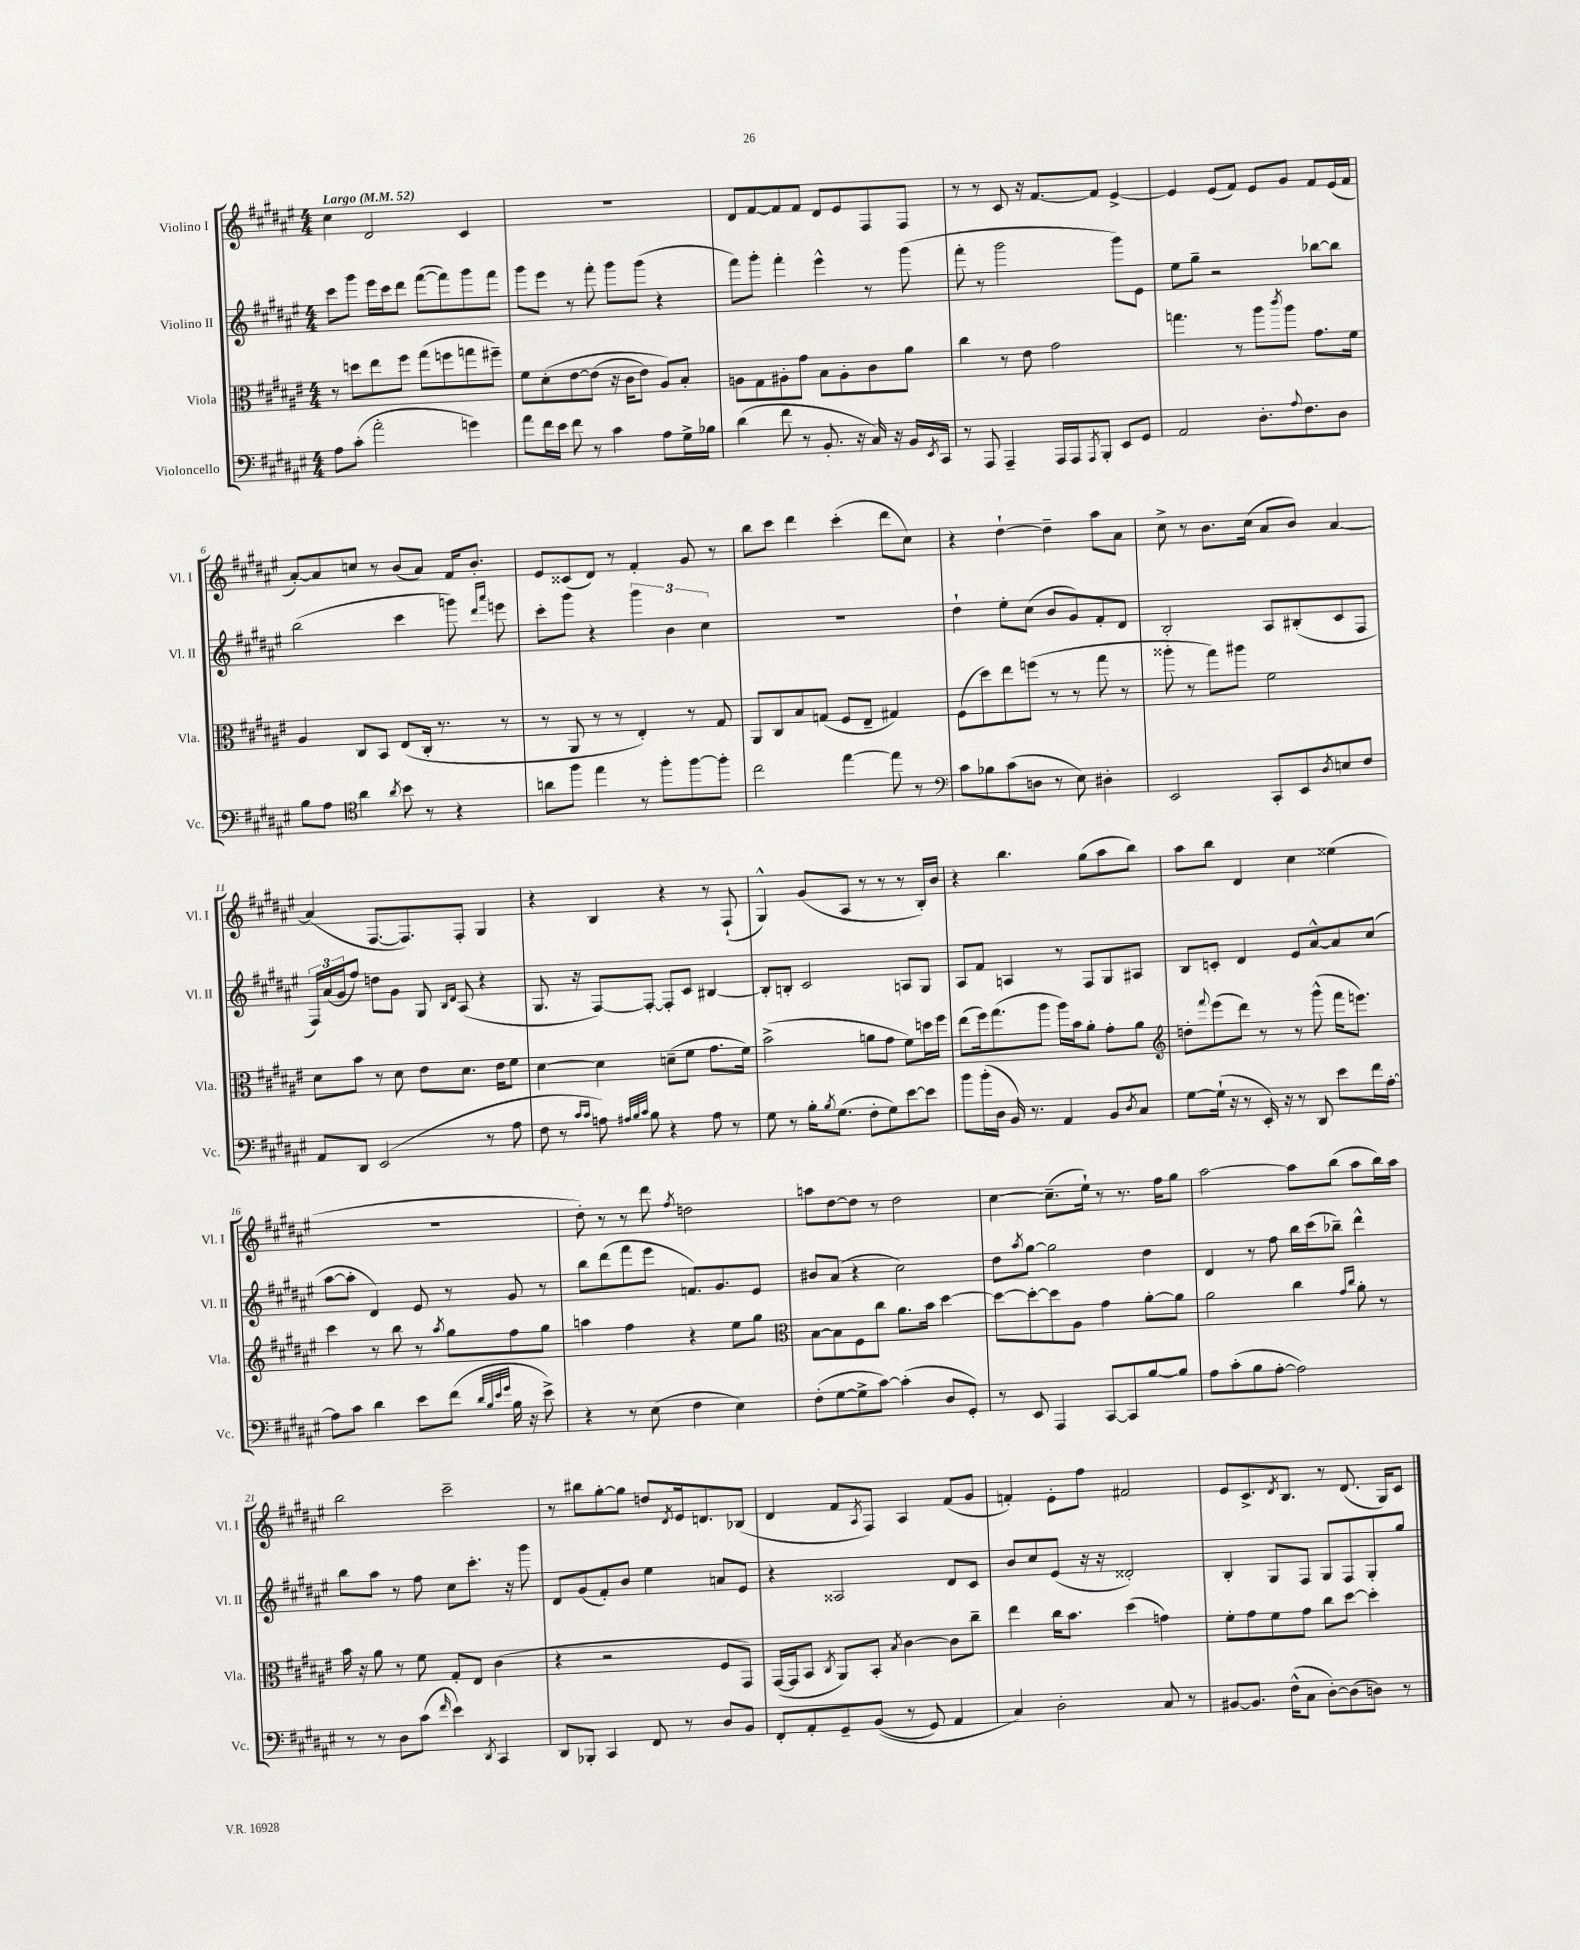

**kern	**kern	**kern	**kern
*staff4	*staff3	*staff2	*staff1
*clefF4	*clefC3	*clefG2	*clefG2
*k[f#c#g#d#a#e#]	*k[f#c#g#d#a#e#]	*k[f#c#g#d#a#e#]	*k[f#c#g#d#a#e#]
*M4/4	*M4/4	*M4/4	*M4/4
*MM52	*MM52	*MM52	*MM52
8A#	8r	8ccc#	4cc#
(8c#'	8dd	8ggg#	.
2a#'	8ee#	16eee#	2d#
.	.	16ccc#	.
.	8ff#	8ddd#	.
.	(8gg#	([8fff#	.
.	8ff	8fff#])	.
4g)	8gg	8ggg#	4c#
.	8ff#~)	8fff#	.
=	=	=	=
8a#	8f#	8ggg#	1r
16f#	&(8d#'	8eee#	.
16e#	.	.	.
8f#	[8e#	8r	.
8r	(8e#]	8fff#'	.
4c#	16r	8ggg#	.
.	16c#	.	.
.	8e#)	(8ggg#	.
8A#	8A#&)	4r	.
16G#^	8B'	.	.
16B-	.	.	.
=	=	=	=
(4d#	8A	8fff#)	8d#
.	8G#	8ggg#'	[8f#
8f#	8A#'	4fff#'	8f#]
8r	8g#	.	8f#
8.BB'	8B	4eee#^^	8d#
.	8A#'	.	8e#
16r	.	.	.
16C#)	8c#	8r	8F#
16r	.	.	.
16BB	8a#	(8ggg#	8F#
8qEE#	.	.	.
16CC#	.	.	.
=	=	=	=
8r	4cc#	8fff#'	8r
8AAA#	.	8r	8r
4AAA#~	8r	2ggg#	8c#
.	8e#	.	16r
.	.	.	[8.f#
16AAA#	2g#	.	.
16AAA#	.	.	.
8qAAA#	.	.	.
8BBB'	.	.	8f#]
8EE#	.	8ggg#)	[4e#^
8GG#	.	8e#	.
=	=	=	=
2AA#	4.gg	8ee#	4e#]
.	.	8gg#~	.
.	.	2r	(8e#
.	8r	.	8f#)
8.D#'	8aa#	.	8e#
.	8qccc#	.	.
.	8aa#	.	8g#
8qqA#	.	.	.
8.F#	.	.	.
.	8.g#	[8bb-	8f#
8D#	.	8bb-]	(16e#
.	16f#	.	16f#
=	=	=	=
8B	4A#	(2bb	[8a#')
8A#	.	.	8a#]
*clefC4	*	*	*
4a#	8C#	.	8cc
.	8BB	.	8r
8qa#	.	.	.
8b	(8E#	4ccc#	(8b
8r	16C#'	.	8a#)
.	8.r	.	.
4r	.	8ggg)	16f#
.	.	.	8.b'
.	.	16qqddd#	.
.	.	16qqaaa#	.
.	8r	8eee	.
=	=	=	=
8a	8r	8ccc#'	8e#
8ff#	8AA#	8ggg#	(8c##
4ee#	8r	4r	8d#)
.	8r	.	8r
8r	4E#')	6ggg#	4f#'
8ff#'	.	.	.
.	.	6b	.
[8ff#	8r	.	8g#
.	.	6cc#	.
8ff#']	8G#	.	8r
=	=	=	=
2cc#	8AA#	1r	8bb
.	8C#	.	8ccc#
.	8B	.	4ddd#
.	(8G	.	.
[4ee#	8F#	.	(4ccc#'
.	8E#~	.	.
8ee#]	4G#)	.	8ddd#
8r	.	.	8cc#)
=	=	=	=
*clefF4	*	*	*
8c#	(8F#	4dd#`	4r
8B-	8dd#)	.	.
(8c#	8ee#	8ee#'	[4dd#`
8D	(8ff	(8cc#	.
8r	8r	8b	4dd#~]
8E#)	8r	8g#)	.
4D#'	8gg#	8f#'	8aa#
.	8r	8d#	8a#
=	=	=	=
2EE#	8aa##'	2B'	8cc#^
.	8r	.	8r
.	8gg#)	.	8.b
.	8aa#	.	.
.	.	.	(16cc#
8CC#'	2f#	8A#	8a#
8EE#	.	(8B#'	8b)
8qD#	.	.	.
8E	.	8c#	[4a#
8F#	.	8F#	.
=	=	=	=
8AA#	8d#	24F#)	(4a#]
.	.	(24a#	.
.	.	24g#	.
8DD#	8b	8ff#)	.
(2EE#	8r	8dd	[8.F#
.	8d#	8g#	.
.	.	.	8.F#])
.	8e#	8G#	.
.	.	16qqB	.
.	.	16qqd#	.
.	8.d#	(8A#	8F#'
8r	.	4r	4G#
.	16e#	.	.
8A#	8f#	.	.
=	=	=	=
8F#	[4d#	8.G#	4r
8r	.	.	.
.	.	16r	.
16qqc#	.	.	.
16qqc#	.	.	.
8A)	4d#]	[8F#)	4B
32qqA#	.	.	.
32qqB	.	.	.
32qqc#	.	.	.
8B	.	8F#'_	.
4r	(8d~	8F#']	4r
.	8f#	8c#	.
8A#	8.g#	[4B#	8r
8r	.	.	(8F#`
.	16f#)	.	.
=	=	=	=
8G#	(2b^	8B#']	4G#^^)
8r	.	8B'	.
16B'	.	2c#	(8g#
8qB	.	.	.
(8.G#	.	.	.
.	.	.	8A#
8F#'	8a	.	8r
8G#)	8g#	.	8r
[8e#	8f#)	8A	8r
8e#]	16dd	8G#	16B')
.	16ff#	.	16b
=	=	=	=
8b	(8ee#	8A#	4r
(16b'	16ff#)	8f#	.
16D#	(8.gg#	.	.
16BB)	.	4A	4.bb
8.r	.	.	.
.	8aa#	.	.
4AA#	16aa#)	8r	.
.	16b	.	.
.	8a#'	8F#	(8gg#
8BB	8g#'	8G#	8aa#
8qD#	.	.	.
8C#	8a#	8A#	8bb)
=	=	=	=
*	*clefG2	*	*
[8G#	8dd'	8B	8aa#
.	8qqfff#	.	.
(16G#`]	(8eee#	8c'	8bb
16r	.	.	.
8r	8ddd#)	4d#	4d#
16EE#')	8r	.	.
16r	.	.	.
8r	8r	8e#	4cc#
8DD#	(8ggg#^^	[8a#^^	.
8e#	16fff#	8a#]	(4ee##
.	8.eee)	.	.
16f#	.	(8cc#	.
[16A#'	.	.	.
=	=	=	=
8A#]	4ccc#	[8aa#	1r
8c#	.	8aa#']	.
4d#	8r	4d#)	.
.	8bb	.	.
8e#	8r	8e#	.
.	8qaa#	.	.
(8f#	8gg#	8r	.
32qqd#	.	.	.
32qqB	.	.	.
32qqe#	.	.	.
32qqg#	.	.	.
16B	8ff#	8g#	.
16r	.	.	.
8e#^)	8gg#	8r	.
=	=	=	=
4r	4aa	8bb	8dd#')
.	.	(8ddd#	8r
8r	4ff#	8fff#	8r
(8E#	.	8eee#	8ddd#
.	.	.	8qff#
4F#	4r	8.f)	2dd
.	.	8.g#	.
4E#)	8ee#	.	.
.	8gg#	8e#	.
=	=	=	=
*	*clefC3	*	*
(8F#'	[8B	8b#	8aa
[8G#	8B]	(8a#	[8dd#
8G#^]	8F#	4r	8dd#]
[8c#)	8cc#	.	8r
(4c#']	8.a#	2cc#)	2dd#
.	16b	.	.
8D#	[4dd#	.	.
8GG#')	.	.	.
=	=	=	=
8r	8dd#_	8dd#	[4cc#
.	.	8qaa#	.
8EE#	8dd#'_	[8gg#	.
4AAA#	8dd#]	2gg#]	(8.cc#~]
.	8A#	.	.
.	.	.	16ee#`)
[8CC#	4g#	.	8r
8CC#]	.	.	8.r
[8B	[8a#'	4dd#	.
.	.	.	16ff#
8B]	8a#]	.	8gg#
=	=	=	=
8A#	2a#	4d#	[2aa#
(8c#'	.	.	.
8B	.	8r	.
[8A#'	.	8ff#	.
2A#])	4cc#	16bb	8aa#]
.	.	(16ccc#	.
.	.	8bb-~)	(8bb
.	16qqg#	.	.
.	16qqcc#	.	.
.	8a#'	4ddd#^^	8aa#
.	8r	.	16bb)
.	.	.	16aa#
=	=	=	=
8r	16b	8bb	2bb
.	16r	.	.
8r	8a#	8aa#	.
8D#	8r	8r	.
(8c#	8f#	8ff#	.
16qqf#	.	.	.
4e#)	8G#'	8cc#	2ccc#~
.	8E#	8.ccc#'	.
8qDD#	.	.	.
4CC#	(4c#	.	.
.	.	16r	.
.	.	8ggg#	.
=	=	=	=
8DD#	4r	8d#	8r
8BBB-'	.	(8g#	8bb#
4CC#	2r	8f#')	[8gg#'
.	.	8b	8gg#]
8FF#	.	4ee#	8dd
.	.	.	8qd#
8r	.	.	16e#
.	.	.	8.d
8D#	8F#	8a	.
8BB	8GG#)	8e#	(8B-
=	=	=	=
8FF#'	([16GG#	4r	4d#
.	16GG#]	.	.
8AA#'	8BB	.	.
.	8qC#	.	.
8GG#~	8AA#)	2A##	8f#
.	.	.	8qA#
&((8BB	8BB'	.	8F#)
.	8qB	.	.
8r	[4c#	.	4A#
8GG#)	.	.	.
4AA#	8c#]	8d#	(8f#
.	8cc#~	8c#	8g#
=	=	=	=
4C#&)	4ee#	8b	4f')
.	.	8cc#	.
2D#'	16cc#	(8e#	8e#'
.	8.b	.	.
.	.	16r	8ff#
.	.	16r	.
.	(4dd#	2d##')	2f#
8C#	4g)	.	.
8r	.	.	.
=	=	=	=
[8BB#	8f#'	4B'	8e#
8.BB#]	8g#	.	8.c#^
.	8f#	8G#	.
.	.	.	8qd#
(16F#^^	.	.	8.B
8C#	8g#	8F#	.
[8D#')	8cc#	8G#	8r
(8D#]	[8dd#	8F#	(8.d#
8D)	4dd#']	8G#'	.
.	.	.	16G#)
8r	.	8gg#	8c#
==	==	==	==
*-	*-	*-	*-
